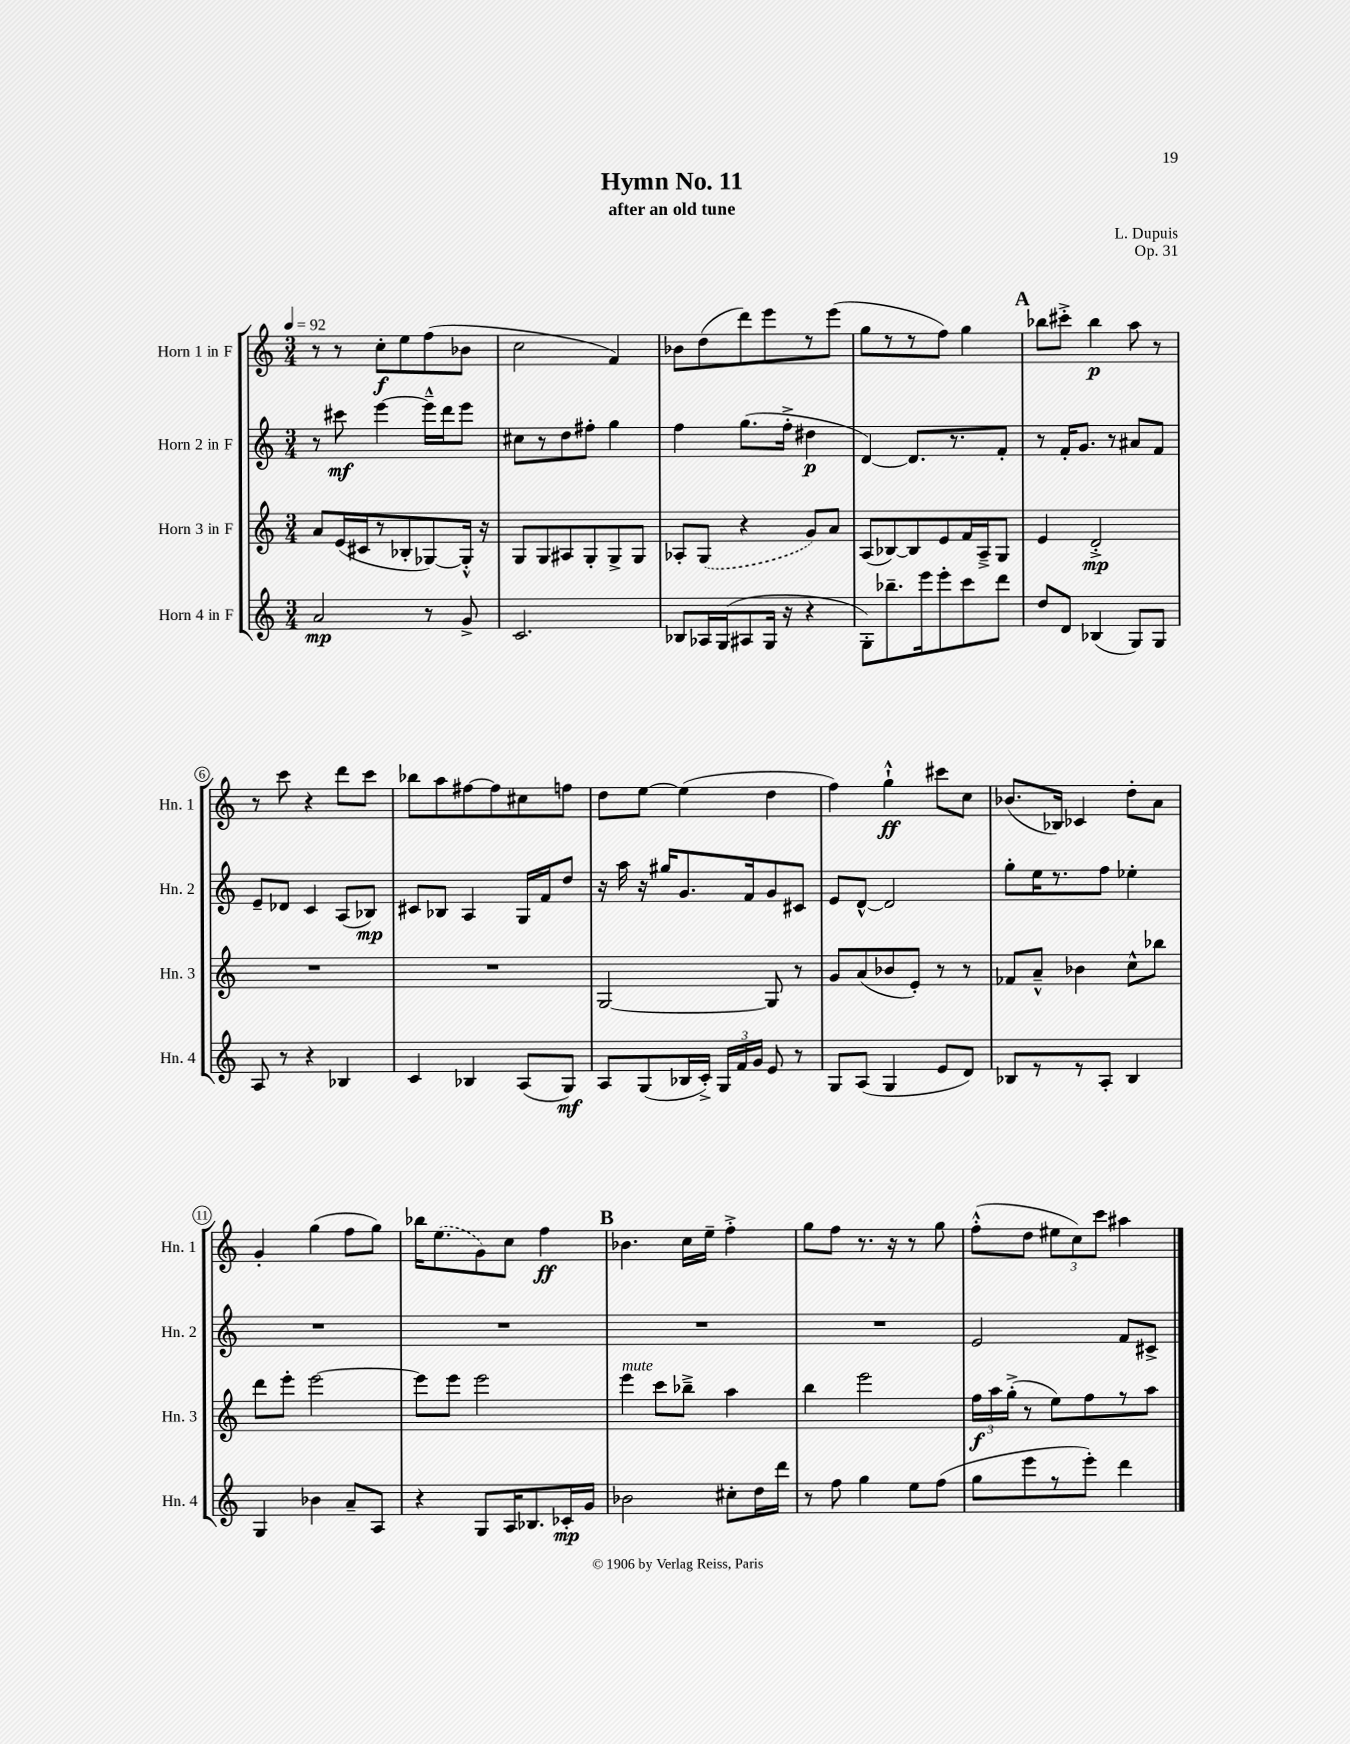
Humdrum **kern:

**kern	**dynam	**kern	**dynam	**kern	**dynam	**kern	**dynam
*part4	*part4	*part3	*part3	*part2	*part2	*part1	*part1
*staff4	*staff4	*staff3	*staff3	*staff2	*staff2	*staff1	*staff1
*I"Horn 4 in F	*	*I"Horn 3 in F	*	*I"Horn 2 in F	*	*I"Horn 1 in F	*
*I'Hn. 4	*	*I'Hn. 3	*	*I'Hn. 2	*	*I'Hn. 1	*
*clefG2	*	*clefG2	*	*clefG2	*	*clefG2	*
*k[]	*	*k[]	*	*k[]	*	*k[]	*
*M3/4	*	*M3/4	*	*M3/4	*	*M3/4	*
*MM92	*	*MM92	*	*MM92	*	*MM92	*
=1	=1	=1	=1	=1	=1	=1	=1
2a/	mp	8a/L	.	8r	.	8r	.
.	.	(16e/L	.	8ccc#X\	mf	8r	.
.	.	16c#X/J	.	.	.	.	.
.	.	8r	.	[4eee\	.	8cc'\L	f
.	.	8B-X'/	.	.	.	8ee\	.
8r	.	[8G-X/)	.	16eee~^^\LL]	.	(8ff\	.
.	.	.	.	16ddd\J	.	.	.
8g^/	.	16G-'^^/Jk]	.	8eee\J	.	8b-X\J	.
.	.	16r	.	.	.	.	.
=2	=2	=2	=2	=2	=2	=2	=2
2.c/	.	8G/L	.	8cc#X\L	.	2cc\	.
.	.	8G/	.	8r	.	.	.
.	.	8A#X/	.	8dd\	.	.	.
.	.	8G'/	.	8ff#X'\J	.	.	.
.	.	8G^/	.	4gg\	.	4f/)	.
.	.	8G/J	.	.	.	.	.
=3	=3	=3	=3	=3	=3	=3	=3
8B-X/L	.	8A-X'/L	.	4ff\	.	8b-X\L	.
16A-X/L	.	(8G/J	.	.	.	(8dd\	.
(16G/J	.	.	.	.	.	.	.
8A#X/	.	4r	.	(8.gg\L	.	8ddd\)	.
16G/Jk	.	.	.	.	.	8eee\	.
16r	.	.	.	16ff'^\Jk	.	.	.
4r	.	8g/L)	.	4dd#X\	p	8r	.
.	.	8a/J	.	.	.	(8eee\J	.
=4	=4	=4	=4	=4	=4	=4	=4
8G'\L)	.	(8A/L	.	[4d/)	.	8gg\L	.
8.bb-X~\	.	[8B-X/)	.	.	.	8r	.
.	.	8B-/]	.	8.d/L]	.	8r	.
16eee\k	.	.	.	.	.	.	.
8eee'\	.	8e/	.	.	.	8ff\J)	.
.	.	.	.	8.r	.	.	.
8ccc\	.	16f/L	.	.	.	4gg\	.
.	.	16A~^/J	.	.	.	.	.
8ddd\J	.	8G/J	.	8f'/J	.	.	.
!!LO:REH:place=s1:t=A
=5	=5	=5	=5	=5	=5	=5	=5
8dd/L	.	4e/	.	8r	.	8bb-X\L	.
8d/J	.	.	.	16f'/KL	.	8ccc#X'^\J	.
.	.	.	.	8.g/J	.	.	.
(4B-X/	.	2d'^/	mp	.	.	4bb-\	p
.	.	.	.	8r	.	.	.
8G/L)	.	.	.	8a#X/L	.	8aa\	.
8G/J	.	.	.	8f/J	.	8r	.
!!LO:LB:g=z
=6	=6	=6	=6	=6	=6	=6	=6
8A/	.	2.r	.	8e~/L	.	8r	.
8r	.	.	.	8d-X/J	.	8ccc\	.
4r	.	.	.	4c/	.	4r	.
4B-X/	.	.	.	(8A/L	.	8ddd\L	.
.	.	.	.	8B-X/J)	mp	8ccc\J	.
=7	=7	=7	=7	=7	=7	=7	=7
4c/	.	2.r	.	8c#X/L	.	8bb-X\L	.
.	.	.	.	8B-X/J	.	8aa\	.
4B-X/	.	.	.	4A/	.	[8ff#X\	.
.	.	.	.	.	.	8ff#\]	.
(8A/L	.	.	.	16G/LL	.	8cc#X\	.
.	.	.	.	16f/J	.	.	.
8G/J)	mf	.	.	8dd/J	.	8ffn\J	.
=8	=8	=8	=8	=8	=8	=8	=8
8A/L	.	[2G/	.	16r	.	8dd\L	.
.	.	.	.	16aa\	.	.	.
(8G/	.	.	.	16r	.	[8ee\J	.
.	.	.	.	16gg#X/KL	.	.	.
16B-X/L	.	.	.	8.g/	.	(4ee\]	.
16c'^/JJ)	.	.	.	.	.	.	.
24G/LL	.	.	.	.	.	.	.
24f/	.	.	.	.	.	.	.
.	.	.	.	16f/k	.	.	.
24g/JJ	.	.	.	.	.	.	.
8e/	.	8G/]	.	8g/	.	4dd\	.
8r	.	8r	.	8c#X/J	.	.	.
=9	=9	=9	=9	=9	=9	=9	=9
8G/L	.	8g/L	.	8e/L	.	4ff\)	.
(8A/J	.	(8a/	.	[8d^^/J	.	.	.
4G/	.	8b-X/	.	2d/]	.	4gg`^^\	ff
.	.	8e'/J)	.	.	.	.	.
8e/L	.	8r	.	.	.	8ccc#X\L	.
8d/J)	.	8r	.	.	.	8cc\J	.
=10	=10	=10	=10	=10	=10	=10	=10
8B-X/L	.	8f-X/L	.	8gg'\L	.	(8.b-X/L	.
8r	.	8a~^^/J	.	16ee\K	.	.	.
.	.	.	.	8.r	.	16B-X/Jk)	.
8r	.	4b-X\	.	.	.	4c-X/	.
8A'/J	.	.	.	8ff\J	.	.	.
4B-/	.	8cc^^\L	.	4ee-X'\	.	8dd'\L	.
.	.	8bb-X\J	.	.	.	8a\J	.
!!LO:LB:g=z
=11	=11	=11	=11	=11	=11	=11	=11
4G/	.	8ddd\L	.	2.r	.	4g'/	.
.	.	8eee'\J	.	.	.	.	.
4b-X\	.	[2eee\	.	.	.	(4gg\	.
8a~/L	.	.	.	.	.	8ff\L	.
8A/J	.	.	.	.	.	8gg\J)	.
=12	=12	=12	=12	=12	=12	=12	=12
4r	.	8eee\L]	.	2.r	.	16bb-X\KL	.
.	.	.	.	.	.	(8.ee\	.
.	.	8eee\J	.	.	.	.	.
8G/L	.	2eee\	.	.	.	8g\)	.
16A/K	.	.	.	.	.	8cc\J	.
8.B-X/	.	.	.	.	.	.	.
.	.	.	.	.	.	4ff\	ff
16c-X'/L	mp	.	.	.	.	.	.
16g/JJ	.	.	.	.	.	.	.
!!LO:REH:place=s1:t=B
=13	=13	=13	=13	=13	=13	=13	=13
!	!	!LO:TX:a:i:t=mute	!	!	!	!	!
2b-X\	.	4eee\	.	2.r	.	4.b-X\	.
.	.	8ccc\L	.	.	.	.	.
.	.	8bb-X~^\J	.	.	.	16cc\LL	.
.	.	.	.	.	.	16ee~\JJ	.
8cc#X'\L	.	4aa\	.	.	.	4ff'^\	.
16dd\L	.	.	.	.	.	.	.
16ddd\JJ	.	.	.	.	.	.	.
=14	=14	=14	=14	=14	=14	=14	=14
8r	.	4bb\	.	2.r	.	8gg\L	.
8ff\	.	.	.	.	.	8ff\J	.
4gg\	.	2eee\	.	.	.	8.r	.
.	.	.	.	.	.	16r	.
8ee\L	.	.	.	.	.	8r	.
(8ff\J	.	.	.	.	.	8gg\	.
=15	=15	=15	=15	=15	=15	=15	=15
8gg\L	.	24ff\LL	f	2e/	.	(8ff'^^\L	.
.	.	24aa\	.	.	.	.	.
.	.	(24gg'^\JJ	.	.	.	.	.
8eee\	.	8r	.	.	.	8dd\J	.
8r	.	8ee\L)	.	.	.	12ee#X\L	.
.	.	.	.	.	.	12cc\)	.
8eee'\J)	.	8ff\	.	.	.	.	.
.	.	.	.	.	.	12ccc\J	.
4ddd\	.	8r	.	8f/L	.	4aa#X\	.
.	.	8aa\J	.	8c#X^/J	.	.	.
==	==	==	==	==	==	==	==
*-	*-	*-	*-	*-	*-	*-	*-
